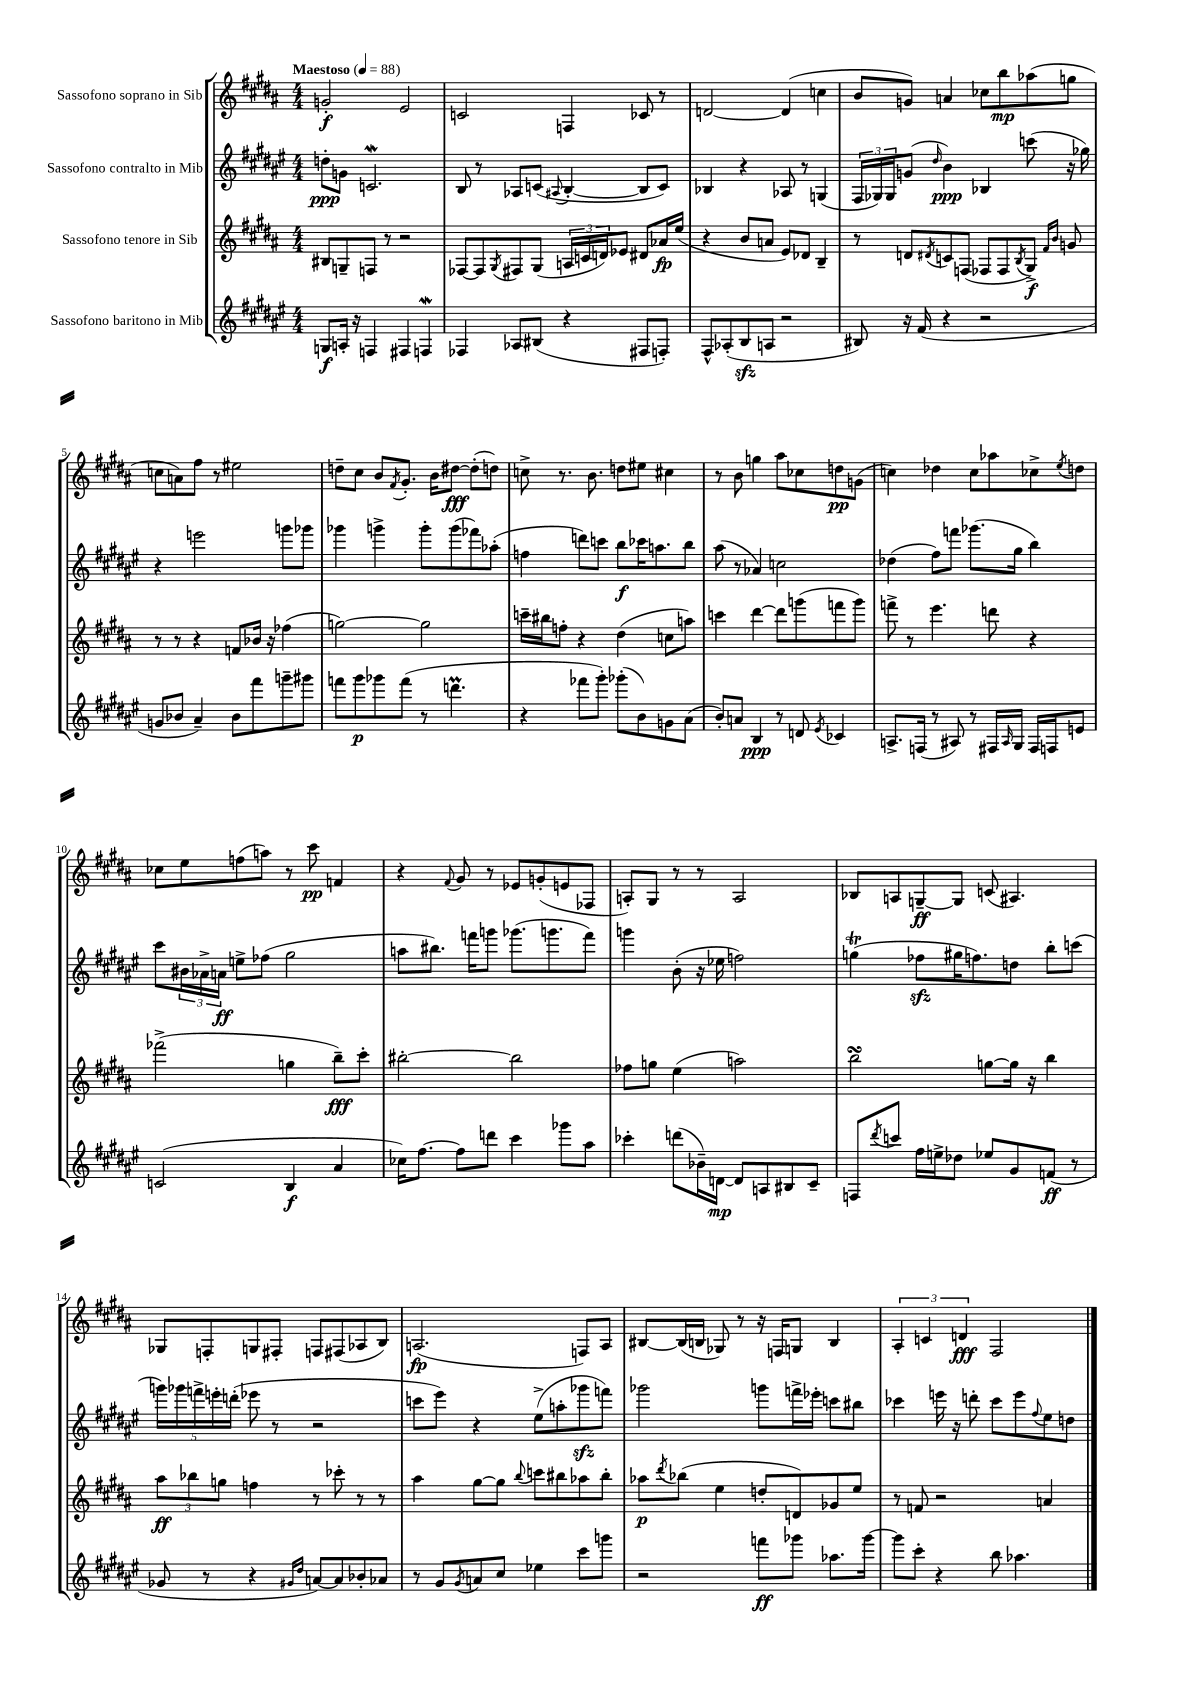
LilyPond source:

<<
\new StaffGroup <<
\new Staff = "s0" \with { instrumentName = "Sassofono soprano in Sib" } {
    \clef treble \key b \major \numericTimeSignature \time 4/4 \tempo "Maestoso" 4 = 88
    g'2-.\f e'2 |
    c'2 f4 ces'8 r8 |
    d'2~ d'4( c''4 |
    b'8 g'8) a'4 ces''8 b''8\mp aes''8( g''8 |
    c''8 a'8) fis''8 r8 eis''2 |
    d''8-- cis''8 b'8 \acciaccatura { fis'8 } gis'8.-. b'16 dis''8~\fff dis''8-.( d''8) |
    c''8-> r8. b'8. d''8 eis''8 cis''4 |
    r8 b'8 g''4 ais''8 ces''8 d''8\pp g'8( |
    c''4) des''4 c''8 aes''8 ces''8-> \acciaccatura { e''8 } d''8 |
    ces''8 e''8 f''8( a''8) r8 cis'''8\pp f'4 |
    r4 \appoggiatura { fis'8 } gis'8 r8 ees'8 g'8-.( e'8 fes8 |
    a8-.) gis8 r8 r8 a2 |
    bes8 a8 g8~--\ff g8 c'8( ais4.) |
    ges8 f8-. g8 fis8-. f8 fis8( aes8 b8) |
    a2.\fp( f8) a8 |
    bis8~ bis16( b16 ges8) r8 r16 f16 g8 b4 |
    \tuplet 3/2 { ais4-. c'4 d'4\fff } fis2 \bar "|." |
}
\new Staff = "s1" \with { instrumentName = "Sassofono contralto in Mib" } {
    \clef treble \key fis \major \numericTimeSignature \time 4/4
    d''8-.\ppp g'8 c'2.\mordent |
    b8 r8 aes8 c'8( \appoggiatura { ais8 } b4~-. b8 c'8) |
    bes4 r4 aes8 r8 g4( |
    \tuplet 3/2 { fis16 ges16) ges16 } g'8( \grace { dis''16 } b'4\ppp) bes4 c'''8( r16 ges''16) |
    r4 e'''2 g'''8 ges'''8 |
    ges'''4 g'''4-> g'''8-. g'''8( fes'''8) aes''8-.( |
    f''4 d'''8) c'''8 b''8\f ces'''16 a''8. b''8 |
    ais''8( r8 aes'4) c''2 |
    des''4( fis''8) f'''8 ges'''8.( gis''16 b''4) |
    cis'''8 \tuplet 3/2 { bis'16 aes'16-> a'16\ff } e''8-> fes''8( gis''2 |
    a''8 bis''8.) f'''16 g'''8 ges'''8.( g'''8. f'''8) |
    g'''4 b'8-.( r16 ees''16 f''2) |
    g''4\trill( fes''8\sfz gis''16 f''8.) d''8 b''8-. c'''8( |
    \tuplet 5/4 { g'''16) ges'''16 f'''16-> e'''16-. d'''16-.( } ees'''8 r8 r2 |
    c'''8 eis'''8) r4 eis''8->( a''8-. ges'''8\sfz f'''8) |
    ges'''2 g'''8 f'''16-> ees'''16-. c'''8 bis''8 |
    ces'''4 e'''16 r16 d'''8-. ces'''8 e'''8 \appoggiatura { fis''8 } eis''8 d''8 \bar "|." |
}
\new Staff = "s2" \with { instrumentName = "Sassofono tenore in Sib" } {
    \clef treble \key b \major \numericTimeSignature \time 4/4
    bis8 g8-- f8 r8 r2 |
    fes8~ fes8 \acciaccatura { gis8 } fis8 gis8( \tuplet 3/2 { a16 c'16 d'16) } ees'8 dis'8 aes'16\fp e''16( |
    r4 b'8 a'8 e'8) des'8 b4-- |
    r8 d'8 \acciaccatura { dis'8 } c'8 f8( fes8 fes8 \acciaccatura { b8 } gis8->\f) \grace { fis'16 b'16 } g'8 |
    r8 r8 r4 f'8 bes'16 r16 fes''4( |
    g''2~) g''2 |
    c'''16-- bis''16 f''8-. r4 dis''4( c''8 a''8) |
    c'''4 dis'''4~ dis'''8 g'''8( f'''8 g'''8) |
    f'''8-> r8 e'''4. d'''8 r4 |
    fes'''2->( g''4 b''8--\fff) cis'''8-. |
    bis''2~-. bis''2 |
    fes''8 g''8 e''4( a''2) |
    b''2\turn g''8~ g''16 r16 b''4 |
    \tuplet 3/2 { ais''8\ff bes''8 g''8 } f''4 r8 ces'''8-. r8 r8 |
    ais''4 gis''8~ gis''8 \appoggiatura { b''8 } c'''8 bis''8 aes''8 bis''8-. |
    aes''8\p \acciaccatura { dis'''8 } bes''8( e''4 d''8-. d'8) ges'8 e''8 |
    r8 f'8 r2 a'4 \bar "|." |
}
\new Staff = "s3" \with { instrumentName = "Sassofono baritono in Mib" } {
    \clef treble \key fis \major \numericTimeSignature \time 4/4
    g8\f a16-. r16 f4 fis4 f4\mordent |
    fes4 aes8 bis8( r4 fis8 f8-.) |
    fis8-^ aes8-.( b8\sfz a8 r2 |
    bis8) r16 fis'16( r4 r2 |
    g'8 bes'8 ais'4--) bes'8 fis'''8 g'''8-- gis'''8 |
    f'''8 gis'''8\p ges'''8 f'''8( r8 d'''4.\prall |
    r4 fes'''8 gis'''8-.) ges'''8-.( b'8) g'8 ais'8( |
    b'8-.) a'8 b4\ppp r8 d'8 \acciaccatura { eis'8 } ces'4 |
    a8.-> f16( r8 ais8) r8 fis16 \grace { ais16 } gis16 fis16 f16 e'8 |
    c'2( b4\f ais'4 |
    ces''16) fis''8.~ fis''8 d'''8 cis'''4 ges'''8 ais''8 |
    ces'''4-. d'''8( bes'16--) d'16~\mp d'8 a8 bis8 cis'8-- |
    f8 \acciaccatura { dis'''8 } c'''8 fis''16 e''16-> des''8 ees''8 gis'8 f'8\ff( r8 |
    ges'8 r8 r4 \grace { gis'16 dis''16 } a'8~) a'8 bes'8-. aes'8 |
    r8 gis'8 \acciaccatura { gis'8 } a'8 cis''8 ees''4 cis'''8 g'''8 |
    r2 f'''8\ff ges'''8 aes''8. ges'''16~ |
    ges'''8 cis'''8-. r4 b''8 aes''4. \bar "|." |
}
>>
>>
